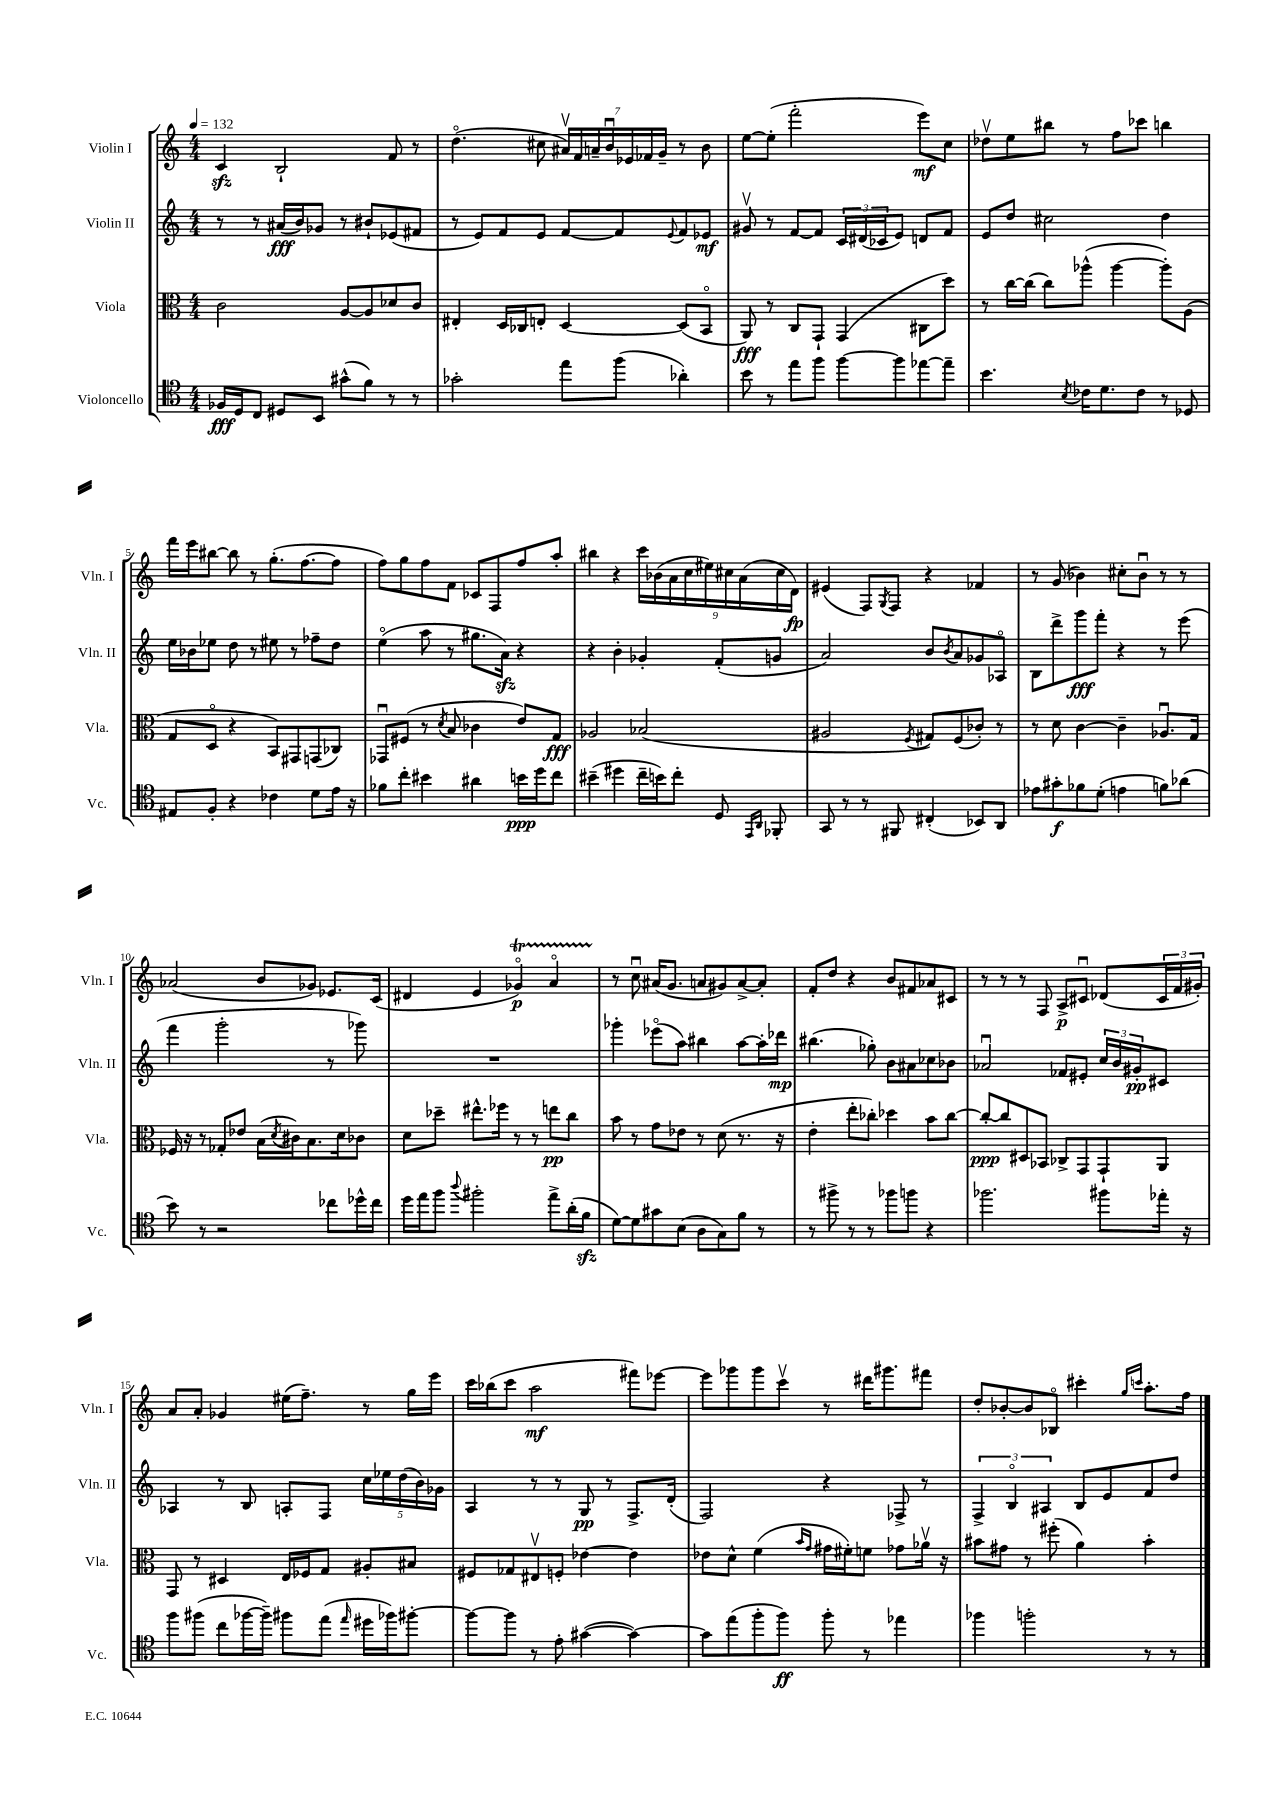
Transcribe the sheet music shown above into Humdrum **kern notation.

**kern	**dynam	**kern	**dynam	**kern	**dynam	**kern	**dynam
*part4	*part4	*part3	*part3	*part2	*part2	*part1	*part1
*staff4	*staff4	*staff3	*staff3	*staff2	*staff2	*staff1	*staff1
*I"Violoncello	*	*I"Viola	*	*I"Violin II	*	*I"Violin I	*
*I'Vc.	*	*I'Vla.	*	*I'Vln. II	*	*I'Vln. I	*
*clefC4	*	*clefC3	*	*clefG2	*	*clefG2	*
*k[]	*	*k[]	*	*k[]	*	*k[]	*
*M4/4	*	*M4/4	*	*M4/4	*	*M4/4	*
*MM132	*	*MM132	*	*MM132	*	*MM132	*
=1	=1	=1	=1	=1	=1	=1	=1
16F-X/LL	fff	2c\	.	8r	.	4czz/	.
16D/J	.	.	.	.	.	.	.
8C/J	.	.	.	8r	.	.	.
8D#X/L	.	.	.	(16a#X/LL	fff	2B`/	.
.	.	.	.	16b/J)	.	.	.
8BB/J	.	.	.	8g-X/J	.	.	.
(8g#X^^\L	.	[8A/L	.	8r	.	.	.
8f\J)	.	8A/]	.	8b#X`/L	.	.	.
8r	.	8d-X/	.	(8e-X/	.	8f/	.
8r	.	8c/J	.	8f#X/J	.	8r	.
=2	=2	=2	=2	=2	=2	=2	=2
2g-X'\	.	4E#X'/	.	8r	.	(4.dd\	.
.	.	.	.	8e/L)	.	.	.
.	.	16D/LL	.	8f/	.	.	.
.	.	16C-X/J	.	.	.	.	.
.	.	8En'/J	.	8e/J	.	8cc#X\	.
8ee\L	.	[4D/	.	[8f/L	.	28a#Xv/LL)	.
.	.	.	.	.	.	28f/	.
.	.	.	.	.	.	28an~/	.
.	.	.	.	.	.	28bu/	.
(8ff\J	.	.	.	8f/]	.	.	.
.	.	.	.	.	.	28e-X/	.
.	.	.	.	.	.	28f-X/	.
.	.	.	.	.	.	28g~/JJ	.
.	.	.	.	8qqe/	.	.	.
4a-X'\)	.	(8D/L]	.	8f/	.	8r	.
.	.	8BB/J	.	8e-X/J	mf	8b\	.
=3	=3	=3	=3	=3	=3	=3	=3
8b\	.	8AA/)	fff	8g#Xv/	.	[8ee\L	.
8r	.	8r	.	8r	.	(8ee'\J]	.
8ee\L	.	8C/L	.	[8f/L	.	2fff'\	.
8ff\J	.	8GG`/J	.	8f/J]	.	.	.
[8ff\L	.	(4GG/	.	24c/LL	.	.	.
.	.	.	.	(24d#X/	.	.	.
.	.	.	.	24c-X/J	.	.	.
8ff\]	.	.	.	8e/J)	.	.	.
[8ee-X\	.	8C#X\L	.	8dn/L	.	8eee\L)	mf
8ee-~\J]	.	8dd\J)	.	8f/J	.	8cc\J	.
=4	=4	=4	=4	=4	=4	=4	=4
4.b\	.	8r	.	8e/L	.	8dd-Xv\L	.
.	.	[16cc\LL	.	8dd/J	.	8ee\	.
.	.	(16cc\JJ]	.	.	.	.	.
.	.	8cc\L)	.	2cc#X\	.	8bb#X\J	.
8qB/	.	.	.	.	.	.	.
16c-X\KL	.	(8aa-X^^\J	.	.	.	8r	.
8.d\	.	.	.	.	.	.	.
.	.	[4aa-\	.	.	.	8ff\L	.
8c-\J	.	.	.	.	.	8ccc-X\J	.
8r	.	8aa-'\L])	.	4dd\	.	4bbn\	.
8D-X/	.	(8A\J	.	.	.	.	.
!!LO:LB:g=z
=5	=5	=5	=5	=5	=5	=5	=5
8E#X/L	.	8G/L	.	16ee\LL	.	16fff\LL	.
.	.	.	.	16b-X\J	.	16eee\J	.
8F'/J	.	8D/J	.	8ee-X\J	.	[8bb#X\J	.
4r	.	4r	.	8dd\	.	8bb#\]	.
.	.	.	.	8r	.	8r	.
4c-X\	.	8BB/L)	.	8ee#X\	.	(8.gg'\L	.
.	.	8GG#X/	.	8r	.	.	.
.	.	.	.	.	.	[8.ff\	.
8d\L	.	(8GGn/	.	8ff-X~\L	.	.	.
16e\Jk	.	8C-X/J)	.	8dd\J	.	8ff\J]	.
16r	.	.	.	.	.	.	.
=6	=6	=6	=6	=6	=6	=6	=6
8f-X\L	.	8GG-Xu/L	.	(4ee\	.	8ff\L)	.
8cc'\J	.	(8F#X/J	.	.	.	8gg\	.
4b#X\	.	8r	.	8aa\	.	8ff\	.
.	.	8qd/	.	.	.	.	.
.	.	8B/	.	8r	.	8f\J	.
4a#X\	.	4c-X\	.	8.gg#X\L	.	8c-X/L	.
.	.	.	.	.	.	8F/	.
.	.	.	.	16azz\Jk)	.	.	.
16bn\LL	ppp	8e/L)	.	4r	.	8ff/	.
16dd\J	.	.	.	.	.	.	.
8cc\J	.	8G/J	fff	.	.	8aa'/J	.
=7	=7	=7	=7	=7	=7	=7	=7
(4b#X~\	.	2A-X/	.	4r	.	4bb#X\	.
4dd#X\	.	.	.	4b'\	.	4r	.
16cc~\LL	.	(2B-X/	.	4g-X'/	.	18ccc\LL	.
.	.	.	.	.	.	(18b-X\	.
16bn\J)	.	.	.	.	.	.	.
.	.	.	.	.	.	18a\	.
8cc'\J	.	.	.	.	.	.	.
.	.	.	.	.	.	18cc\	.
.	.	.	.	.	.	18ee#X\)	.
8D/	.	.	.	(8f'/L	.	.	.
.	.	.	.	.	.	18cc#X\	.
.	.	.	.	.	.	(18a\	.
16qqEE/LL	.	.	.	.	.	.	.
16qqAA/JJ	.	.	.	.	.	.	.
8FF-X'/	.	.	.	8gn/J	.	.	.
.	.	.	.	.	.	18cc#\	.
.	.	.	.	.	.	18d\JJ)	fp
=8	=8	=8	=8	=8	=8	=8	=8
8GG/	.	2A#X/	.	2a/)	.	(4e#X/	.
8r	.	.	.	.	.	.	.
8r	.	.	.	.	.	8F/L)	.
.	.	.	.	.	.	8qG/	.
8FF#X/	.	.	.	.	.	8F/J	.
.	.	8qF/	.	.	.	.	.
(4C#X'/	.	8G#X/L)	.	8b/L	.	4r	.
.	.	.	.	8qb/	.	.	.
.	.	(8F/	.	8a/	.	.	.
8BB-X/L)	.	8c-X'/J)	.	8g-X/	.	4f-X/	.
8AA/J	.	8r	.	8A-X/J	.	.	.
=9	=9	=9	=9	=9	=9	=9	=9
8e-X\L	.	8r	.	8B\L	.	8r	.
8g#X'\	f	8d\	.	8ddd^\	.	(8g/	.
8f-X\	.	[4c\	.	8ggg\	fff	4b-X\)	.
(8d'\J	.	.	.	8fff'\J	.	.	.
4en\	.	4c~\]	.	4r	.	8cc#X'\L	.
.	.	.	.	.	.	8b-u\J	.
8fn\L)	.	8.A-Xu/L	.	8r	.	8r	.
(8a-X\J	.	.	.	(8eee\	.	8r	.
.	.	16G/Jk	.	.	.	.	.
!!LO:LB:g=z
=10	=10	=10	=10	=10	=10	=10	=10
8b\)	.	16F-X/	.	4fff\	.	(2a-X/	.
.	.	16r	.	.	.	.	.
8r	.	8r	.	.	.	.	.
2r	.	8G-X'/L	.	2ggg'\	.	.	.
.	.	8e-X/J	.	.	.	.	.
.	.	(16B\LL	.	.	.	8b/L	.
.	.	8qd/	.	.	.	.	.
.	.	16c#X\J)	.	.	.	.	.
.	.	8.B\	.	.	.	8g-X/J)	.
8cc-X\L	.	.	.	8r	.	8.e-X/L	.
.	.	16d\k	.	.	.	.	.
16dd-X^^\L	.	8c-X\J	.	8ggg-X\)	.	.	.
16cc-\JJ	.	.	.	.	.	(16c/Jk	.
=11	=11	=11	=11	=11	=11	=11	=11
16dd\LL	.	8d\L	.	1r	.	4d#X/	.
16ee\J	.	.	.	.	.	.	.
8ff\J	.	8dd-X~\J	.	.	.	.	.
8qqaa/	.	.	.	.	.	.	.
2ff#X'\	.	8.ee#X^^\L	.	.	.	4e/	.
.	.	16ff-X\Jk	.	.	.	.	.
.	.	8r	.	.	.	4g-XT/)	p
.	.	8r	.	.	.	.	.
8ee^\L	.	8een\L	pp	.	.	4aTTT/	.
(16a'\L	.	8cc\J	.	.	.	.	.
16fzz\JJ	.	.	.	.	.	.	.
=12	=12	=12	=12	=12	=12	=12	=12
[8d\L)	.	8b\	.	4ggg-X'\	.	8r	.
8d\]	.	8r	.	.	.	8ccu\	.
8g#X\	.	8g\L	.	(8eee-X\L	.	(16a#X/KL	.
.	.	.	.	.	.	8.g/J	.
(8B\J	.	8e-X\J	.	8aa\J)	.	.	.
8A\L	.	8r	.	4bb#X\	.	8an/L	.
8G\)	.	(8d\	.	.	.	8g#X/)	.
8f\J	.	8.r	.	[8aa\L	.	[8a^/	.
8r	.	.	.	16aa'\L]	.	8a'/J]	.
.	.	16r	.	16ddd-X\JJ	mp	.	.
=13	=13	=13	=13	=13	=13	=13	=13
8r	.	4e'\	.	(4.bb#X\	.	8f'/L	.
8ff#X^\	.	.	.	.	.	8dd/J	.
8r	.	8ee'\L	.	.	.	4r	.
8r	.	8cc-X'\J)	.	8gg-X'\)	.	.	.
8ff-X\L	.	4dd-X\	.	8b\L	.	8b/L	.
8ffn\J	.	.	.	8a#X\	.	8f#X/	.
4r	.	8b\L	.	8cc-X\	.	8a-X/	.
.	.	[8cc-\J	.	8b-X\J	.	8c#X/J	.
=14	=14	=14	=14	=14	=14	=14	=14
2.ff-X\	.	8cc-'/L_	ppp	2a-Xu/	.	8r	.
.	.	8cc-/]	.	.	.	8r	.
.	.	8D#X/	.	.	.	8r	.
.	.	8BB-X/J	.	.	.	8F/	.
.	.	8C-X^/L	.	8f-X/L	.	8A^/L	p
.	.	8GG/	.	8e#X'/J	.	8c#Xu/J	.
8ff#X\L	.	8GG`/	.	24cc/LL	.	(8d-X/L	.
.	.	.	.	24b/	.	.	.
.	.	.	.	24g#X'/J	pp	.	.
16ee-X'\Jk	.	8AA/J	.	8c#X/J	.	24c#/L	.
.	.	.	.	.	.	24f/	.
16r	.	.	.	.	.	.	.
.	.	.	.	.	.	24g#X'/JJ)	.
!!LO:LB:g=z
=15	=15	=15	=15	=15	=15	=15	=15
8ff\L	.	8GG/	.	4A-X/	.	8a/L	.
(8ff#X\J	.	8r	.	.	.	8a'/J	.
8cc\L	.	4D#X/	.	8r	.	4g-X/	.
[16ff-X\L	.	.	.	8B/	.	.	.
16ff-~\JJ])	.	.	.	.	.	.	.
8ff#X\L	.	16E/LL	.	8An'/L	.	(16ee#X\KL	.
.	.	16F-X/J	.	.	.	8.ff~\J)	.
(8ee\J	.	8G/J	.	8F/J	.	.	.
16qqee/	.	.	.	.	.	.	.
16dd#X\LL	.	8A#X'/L	.	20cc\LL	.	8r	.
.	.	.	.	20ee-X\	.	.	.
16ff-X\J)	.	.	.	.	.	.	.
.	.	.	.	(20dd\	.	.	.
[8ff#X'\J	.	8B#X/J	.	.	.	16gg\LL	.
.	.	.	.	20b\)	.	.	.
.	.	.	.	.	.	16eee\JJ	.
.	.	.	.	20g-X\JJ	.	.	.
=16	=16	=16	=16	=16	=16	=16	=16
8ff#\L_	.	8F#X/L	.	4A/	.	16ccc\LL	.
.	.	.	.	.	.	(16bb-X\J	.
8ff#\J]	.	8G-X/	.	.	.	8ccc\J	.
8r	.	8E#Xv/	.	8r	.	2aa\	mf
8e'\	.	8Fn'/J	.	8r	.	.	.
([4g#X\	.	[4e-X\	.	8G/	pp	.	.
.	.	.	.	8r	.	.	.
4g#\_)	.	4e-\]	.	8.F^/L	.	8fff#X\L)	.
.	.	.	.	.	.	[8eee-X\J	.
.	.	.	.	(16d'/Jk	.	.	.
=17	=17	=17	=17	=17	=17	=17	=17
8g#\L]	.	8e-X\L	.	2F/)	.	8eee-\L]	.
(8ee\	.	8d^^\J	.	.	.	8ggg-X\	.
8ff'\	.	(4f\	.	.	.	8ggg-\	.
8ff\J)	ff	.	.	.	.	8cccv\J	.
.	.	16qqb/LL	.	.	.	.	.
.	.	16qqg/JJ	.	.	.	.	.
8ff'\	.	16g#X\LL	.	4r	.	8r	.
.	.	16f#X'\J)	.	.	.	.	.
8r	.	8fn\J	.	.	.	16ddd#X\KL	.
.	.	.	.	.	.	8.ggg#X\	.
4ee-X\	.	8g-X\L	.	8F-X^/	.	.	.
.	.	16a-Xv\Jk	.	8r	.	8fff#X\J	.
.	.	16r	.	.	.	.	.
=18	=18	=18	=18	=18	=18	=18	=18
4ff-X\	.	8b#X\L	.	6F^/	.	8dd'/L	.
.	.	8g#X\J	.	.	.	[8b-X'/	.
.	.	.	.	6B/	.	.	.
2ffn'\	.	8r	.	.	.	8b-/]	.
.	.	.	.	6A#X/	.	.	.
.	.	(8ff#X'\	.	.	.	8B-X/J	.
.	.	4a\)	.	8B/L	.	4ccc#X'\	.
.	.	.	.	8e/	.	.	.
.	.	.	.	.	.	16qqgg/LL	.
.	.	.	.	.	.	16qqcccn/JJ	.
8r	.	4b#'\	.	8f/	.	8.aa'\L	.
8r	.	.	.	8dd/J	.	.	.
.	.	.	.	.	.	16ff\Jk	.
==	==	==	==	==	==	==	==
*-	*-	*-	*-	*-	*-	*-	*-
